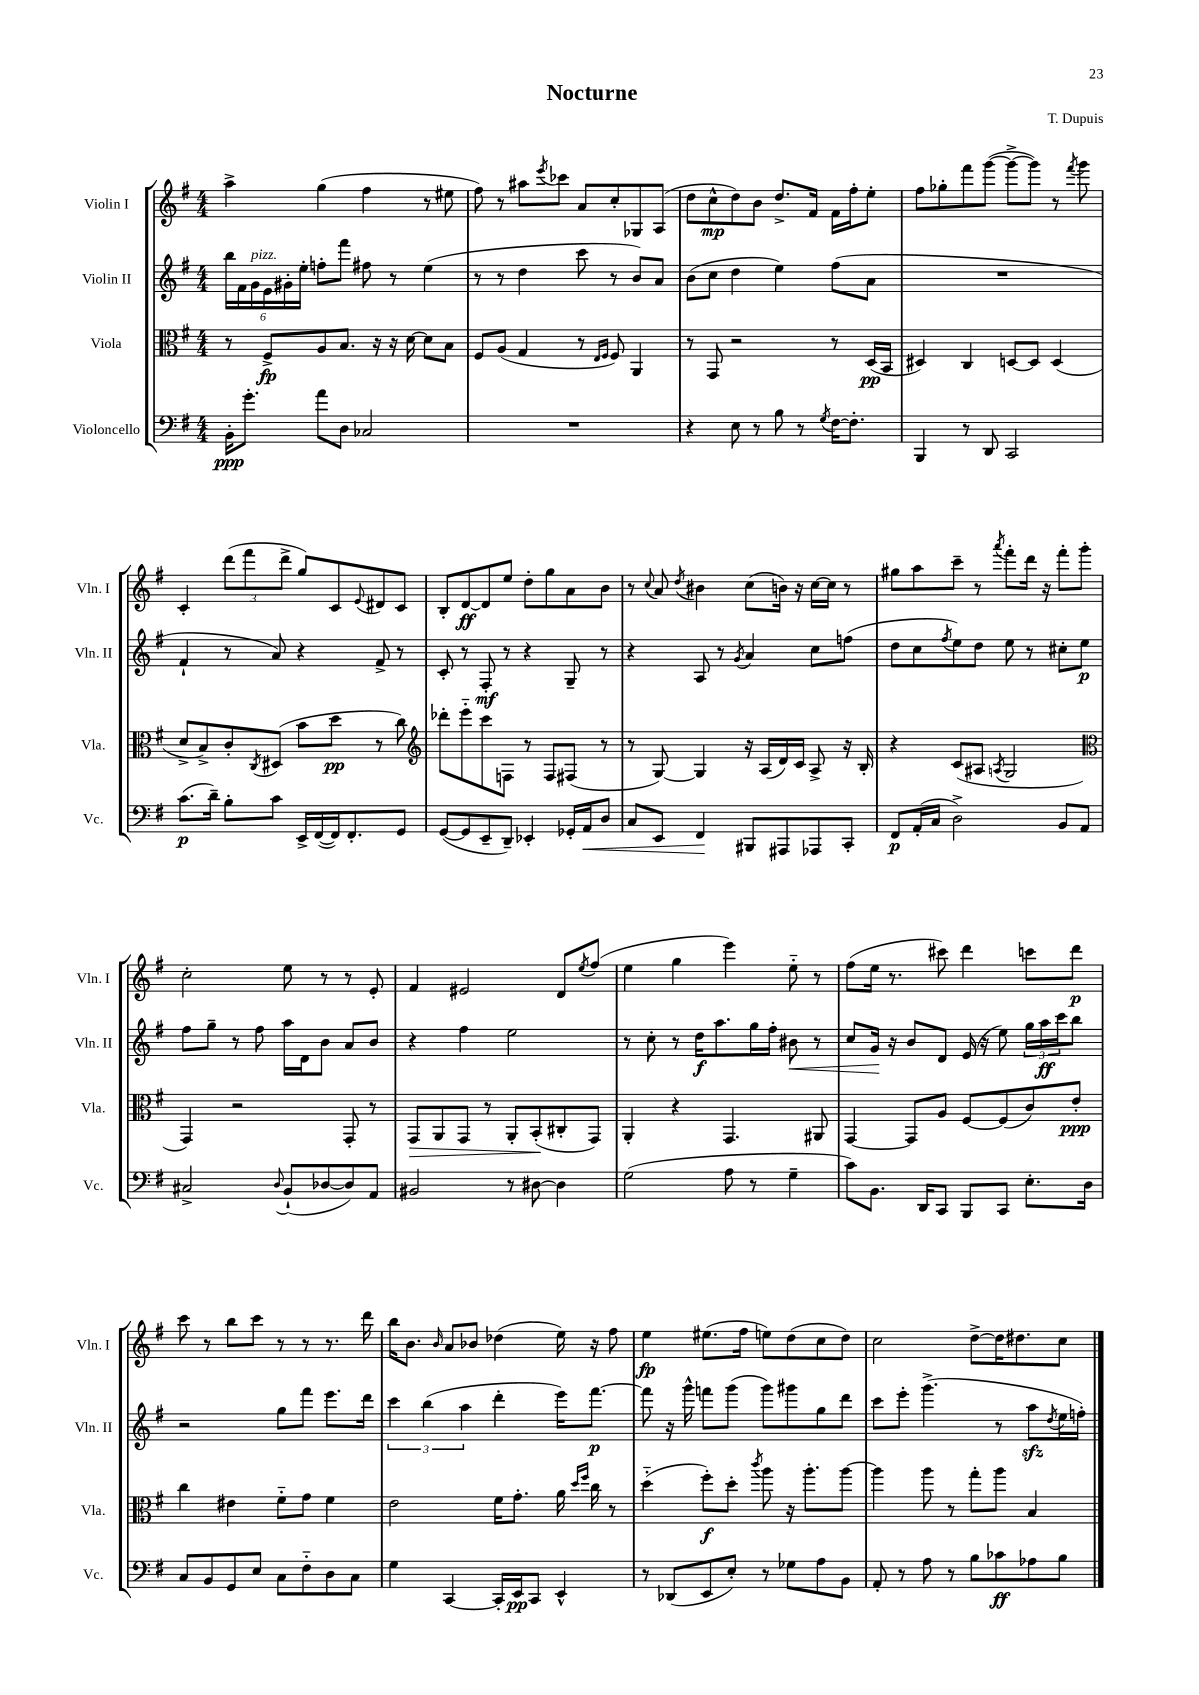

**kern	**dynam	**kern	**dynam	**kern	**dynam	**kern	**dynam
*part4	*part4	*part3	*part3	*part2	*part2	*part1	*part1
*staff4	*staff4	*staff3	*staff3	*staff2	*staff2	*staff1	*staff1
*I"Violoncello	*	*I"Viola	*	*I"Violin II	*	*I"Violin I	*
*I'Vc.	*	*I'Vla.	*	*I'Vln. II	*	*I'Vln. I	*
*clefF4	*	*clefC3	*	*clefG2	*	*clefG2	*
*k[f#]	*	*k[f#]	*	*k[f#]	*	*k[f#]	*
*M4/4	*	*M4/4	*	*M4/4	*	*M4/4	*
=1	=1	=1	=1	=1	=1	=1	=1
16BB'\KL	ppp	8r	.	24bb\LL	.	4aa^\	.
.	.	.	.	24f#\	.	.	.
8.g'\J	.	.	.	.	.	.	.
!	!	!	!	!LO:TX:a:i:t=pizz.	!	!	!
.	.	.	.	24g\	.	.	.
.	.	8F#^/L	fp	24e\	.	.	.
.	.	.	.	24g#X'\	.	.	.
.	.	.	.	24ee'\JJ	.	.	.
8a\L	.	8A/	.	8ffn'\L	.	(4gg\	.
8D\J	.	8.B/J	.	8fff#\J	.	.	.
2C-X/	.	.	.	8ff#X\	.	4ff#\	.
.	.	16r	.	.	.	.	.
.	.	16r	.	8r	.	.	.
.	.	[16d\	.	.	.	.	.
.	.	8d\L]	.	(4ee\	.	8r	.
.	.	8B\J	.	.	.	8ee#X\	.
=2	=2	=2	=2	=2	=2	=2	=2
1r	.	8F#/L	.	8r	.	8ff#\)	.
.	.	(8A/J	.	8r	.	8r	.
.	.	4G/	.	4dd\	.	8aa#X\L	.
.	.	.	.	.	.	8qeee/	.
.	.	.	.	.	.	8ccc-X\J	.
.	.	8r	.	8ccc\	.	8a/L	.
.	.	16qqE/LL	.	.	.	.	.
.	.	16qqF#/JJ	.	.	.	.	.
.	.	8F#/)	.	8r	.	8cc'/	.
.	.	4AA/	.	8b/L)	.	8G-X/	.
.	.	.	.	8a/J	.	(8A/J	.
=3	=3	=3	=3	=3	=3	=3	=3
4r	.	8r	.	(8b\L	.	8dd\L	.
.	.	8GG/	.	8cc\J	.	8cc^^\	mp
8E\	.	2r	.	4dd\	.	8dd\)	.
8r	.	.	.	.	.	8b\J	.
8B\	.	.	.	4ee\)	.	8.dd^/L	.
8r	.	.	.	.	.	.	.
.	.	.	.	.	.	16f#/Jk	.
8qG/	.	.	.	.	.	.	.
[16F#\KL	.	8r	.	(8ff#\L	.	16f#\LL	.
8.F#'\J]	.	.	.	.	.	16ff#'\J	.
.	.	(16D/LL	pp	8a\J	.	8ee'\J	.
.	.	16BB/JJ	.	.	.	.	.
=4	=4	=4	=4	=4	=4	=4	=4
4BBB/	.	4D#X/)	.	1r	.	8ff#\L	.
.	.	.	.	.	.	8gg-X'\	.
8r	.	4C/	.	.	.	8fff#\	.
8DD/	.	.	.	.	.	([8ggg\J	.
2CC/	.	[8Dn/L	.	.	.	8ggg^\L_	.
.	.	8D/J]	.	.	.	8ggg\J])	.
.	.	(4D/	.	.	.	8r	.
.	.	.	.	.	.	8qfff#/	.
.	.	.	.	.	.	8ggg\	.
!!LO:LB:g=z
=5	=5	=5	=5	=5	=5	=5	=5
(8.c\L	p	8d^/L	.	4f#`/	.	4c'/	.
.	.	8B^/)	.	.	.	.	.
16d~\Jk)	.	.	.	.	.	.	.
8B'\L	.	8c'/	.	8r	.	(12ddd\L	.
.	.	.	.	.	.	12fff#\	.
.	.	8qC/	.	.	.	.	.
8c\J	.	(8D#X/J	.	8a/)	.	.	.
.	.	.	.	.	.	12ddd^\J	.
16EE^/LL	.	8b\L	.	4r	.	8gg/L)	.
([16FF#/	.	.	.	.	.	.	.
16FF#/J])	.	8dd\J	pp	.	.	8c/	.
8.FF#'/	.	.	.	.	.	.	.
.	.	.	.	.	.	8qqe/	.
.	.	8r	.	8f#^/	.	8d#X/	.
8GG/J	.	8cc\)	.	8r	.	8c/J	.
=6	=6	=6	=6	=6	=6	=6	=6
*	*	*clefG2	*	*	*	*	*
([8GG/L	.	8ddd-X'\L	.	8c'/	.	8B'/L	.
8GG/]	.	8eee\	.	8r	.	[8d/	ff
8EE~/	.	8ccc\	.	8F#'/	mf	8d/]	.
8DD~/J)	.	8Fn\J	.	8r	.	8ee/J	.
4EE-X'/	.	8r	.	4r	.	8dd'\L	.
.	.	8F/L	.	.	.	8gg\	.
16GG-X'/LL	.	(8F#X/J	.	8G~/	.	8a\	.
!	!LO:HP:b	!	!	!	!	!	!
16AA/J	<	.	.	.	.	.	.
8D/J	.	8r	.	8r	.	8b\J	.
=7	=7	=7	=7	=7	=7	=7	=7
8C/L	.	8r	.	4r	.	8r	.
.	.	.	.	.	.	8qqcc/	.
8EE/J	.	[8G/)	.	.	.	8a/	.
.	.	.	.	.	.	8qdd/	.
4FF#/	.	4G/]	.	8A/	.	4b#X\	.
.	.	.	.	8r	.	.	.
.	.	.	.	8qg/	.	.	.
8BBB#X/L	[	16r	.	4a/	.	(8cc\L	.
.	.	(16A/LL	.	.	.	.	.
8AAA#X/	.	16d/)	.	.	.	16bn\Jk)	.
.	.	16c/JJ	.	.	.	16r	.
8AAA-X/	.	8A^/	.	8cc\L	.	[16cc\LL	.
.	.	.	.	.	.	16cc\JJ]	.
8CC'/J	.	16r	.	(8ffn\J	.	8r	.
.	.	16B'/	.	.	.	.	.
=8	=8	=8	=8	=8	=8	=8	=8
8FF#/L	p	4r	.	8dd\L	.	8gg#X\L	.
(16AA'/L	.	.	.	8cc\	.	8aa\	.
16C/JJ	.	.	.	.	.	.	.
.	.	.	.	8qff#/	.	.	.
2D^\)	.	(8c/L	.	8ee\)	.	8ccc~\J	.
.	.	8A#X/J	.	8dd\J	.	8r	.
.	.	8qAn/	.	.	.	8qaaa/	.
.	.	2G/	.	8ee\	.	8fff#'\L	.
.	.	.	.	8r	.	16ddd\Jk	.
.	.	.	.	.	.	16r	.
8BB/L	.	.	.	8cc#X'\L	.	8fff#'\L	.
8AA/J	.	.	.	8ee\J	p	8ggg'\J	.
!!LO:LB:g=z
=9	=9	=9	=9	=9	=9	=9	=9
*	*	*clefC3	*	*	*	*	*
2C#X^/	.	4GG/)	.	8ff#\L	.	2cc'\	.
.	.	.	.	8gg~\J	.	.	.
.	.	2r	.	8r	.	.	.
.	.	.	.	8ff#\	.	.	.
8qqD/	.	.	.	.	.	.	.
(8BB`/L	.	.	.	16aa\LL	.	8ee\	.
.	.	.	.	16d\J	.	.	.
[8D-X/	.	.	.	8b\J	.	8r	.
8D-/])	.	8GG'/	.	8a/L	.	8r	.
8AA/J	.	8r	.	8b/J	.	8e'/	.
=10	=10	=10	=10	=10	=10	=10	=10
!	!	!	!LO:HP:b	!	!	!	!
2BB#X/	.	8GG/L	>	4r	.	4f#/	.
.	.	8AA/	.	.	.	.	.
.	.	8GG/J	.	4ff#\	.	2e#X/	.
.	.	8r	.	.	.	.	.
8r	.	8AA'/L	.	2ee\	.	.	.
[8D#X\	.	(8BB'/	.	.	.	.	.
4D#\]	.	8C#X'/	]	.	.	8d/L	.
.	.	.	.	.	.	8qee/	.
.	.	8GG/J)	.	.	.	(8ff#/J	.
=11	=11	=11	=11	=11	=11	=11	=11
(2G\	.	4AA'/	.	8r	.	4ee\	.
.	.	.	.	8cc'\	.	.	.
.	.	4r	.	8r	.	4gg\	.
.	.	.	.	16dd\KL	f	.	.
.	.	.	.	8.aa\	.	.	.
8A\	.	4.GG/	.	.	.	4eee\)	.
8r	.	.	.	16gg\L	.	.	.
.	.	.	.	16ff#'\JJ	.	.	.
!	!	!	!	!	!LO:HP:b	!	!
4G~\	.	.	.	8b#X\	<	8ee\	.
.	.	8AA#X/	.	8r	.	8r	.
=12	=12	=12	=12	=12	=12	=12	=12
8c\L)	.	[4GG/	.	8cc/L	.	(8ff#\L	.
8.BB\J	.	.	.	16g/Jk	.	16ee\Jk	.
.	.	.	.	16r	[	8.r	.
.	.	8GG/L]	.	8b/L	.	.	.
16DD/KL	.	.	.	.	.	.	.
8CC/J	.	8A/J	.	8d/J	.	8ccc#X\)	.
8BBB/L	.	[8F#/L	.	(16e/	.	4ddd\	.
.	.	.	.	16r	.	.	.
8CC/J	.	(8F#/]	.	8ee\)	.	.	.
8.E'\L	.	8c/)	.	24gg\LL	.	8cccn\L	.
.	.	.	.	24aa\	ff	.	.
.	.	.	.	24ccc\J	.	.	.
.	.	8e'/J	ppp	8bb\J	.	8ddd\J	p
16D\Jk	.	.	.	.	.	.	.
!!LO:LB:g=z
=13	=13	=13	=13	=13	=13	=13	=13
8C/L	.	4cc\	.	2r	.	8ccc\	.
8BB/	.	.	.	.	.	8r	.
8GG/	.	4e#X\	.	.	.	8bb\L	.
8E/J	.	.	.	.	.	8ccc\J	.
8C\L	.	8f#\L	.	8gg\L	.	8r	.
8F#\	.	8g\J	.	8fff#\J	.	8r	.
8D\	.	4f#\	.	8.eee\L	.	8.r	.
8C\J	.	.	.	.	.	.	.
.	.	.	.	16ddd\Jk	.	16ddd\	.
=14	=14	=14	=14	=14	=14	=14	=14
4G\	.	2e\	.	6ccc\	.	16bb\KL	.
.	.	.	.	.	.	8.b\J	.
.	.	.	.	(6bb\	.	.	.
.	.	.	.	.	.	16qqb/	.
[4CC/	.	.	.	.	.	8a/L	.
.	.	.	.	6aa\	.	.	.
.	.	.	.	.	.	8b-X/J	.
16CC'/LL]	.	16f#\KL	.	4ddd'\	.	(4dd-X\	.
16EE/J	pp	8.g'\J	.	.	.	.	.
8CC/J	.	.	.	.	.	.	.
4EE^^/	.	16a\	.	16eee\KL)	.	16ee\)	.
.	.	16qqdd/LL	.	.	.	.	.
.	.	16qqff#/JJ	.	.	.	.	.
.	.	16cc\	.	[8.fff#\J	p	16r	.
.	.	8r	.	.	.	8ff#\	.
=15	=15	=15	=15	=15	=15	=15	=15
8r	.	(4dd\	.	8fff#\]	.	4ee\	fp
(8DD-X/L	.	.	.	16r	.	.	.
.	.	.	.	16ggg^^\	.	.	.
8EE/	.	8ff#'\L)	f	8fffn\L	.	(8.ee#X\L	.
8E'/J)	.	8dd'\J	.	(8ggg\J	.	.	.
.	.	.	.	.	.	16ff#\Jk	.
.	.	8qccc/	.	.	.	.	.
8r	.	8aa\	.	8ggg\L)	.	8een\L)	.
8G-X\L	.	16r	.	8ggg#X\	.	(8dd\	.
.	.	8.aa'\L	.	.	.	.	.
8A\	.	.	.	8gg\	.	8cc\	.
8BB\J	.	[8aa\J	.	8ddd\J	.	8dd\J)	.
=16	=16	=16	=16	=16	=16	=16	=16
8AA'/	.	4aa\]	.	8ccc\L	.	2cc\	.
8r	.	.	.	8eee'\J	.	.	.
8A\	.	8aa\	.	(4.ggg^\	.	.	.
8r	.	8r	.	.	.	.	.
8B\L	.	8gg'\L	.	.	.	[8dd^\L	.
8c-X\	ff	8aa\J	.	8r	.	16dd\K]	.
.	.	.	.	.	.	8.dd#X\	.
8A-X\	.	4B/	.	8aazz\L	.	.	.
.	.	.	.	8qdd/	.	.	.
8B\J	.	.	.	16ee\L	.	8cc\J	.
.	.	.	.	16ffn'\JJ)	.	.	.
==	==	==	==	==	==	==	==
*-	*-	*-	*-	*-	*-	*-	*-
